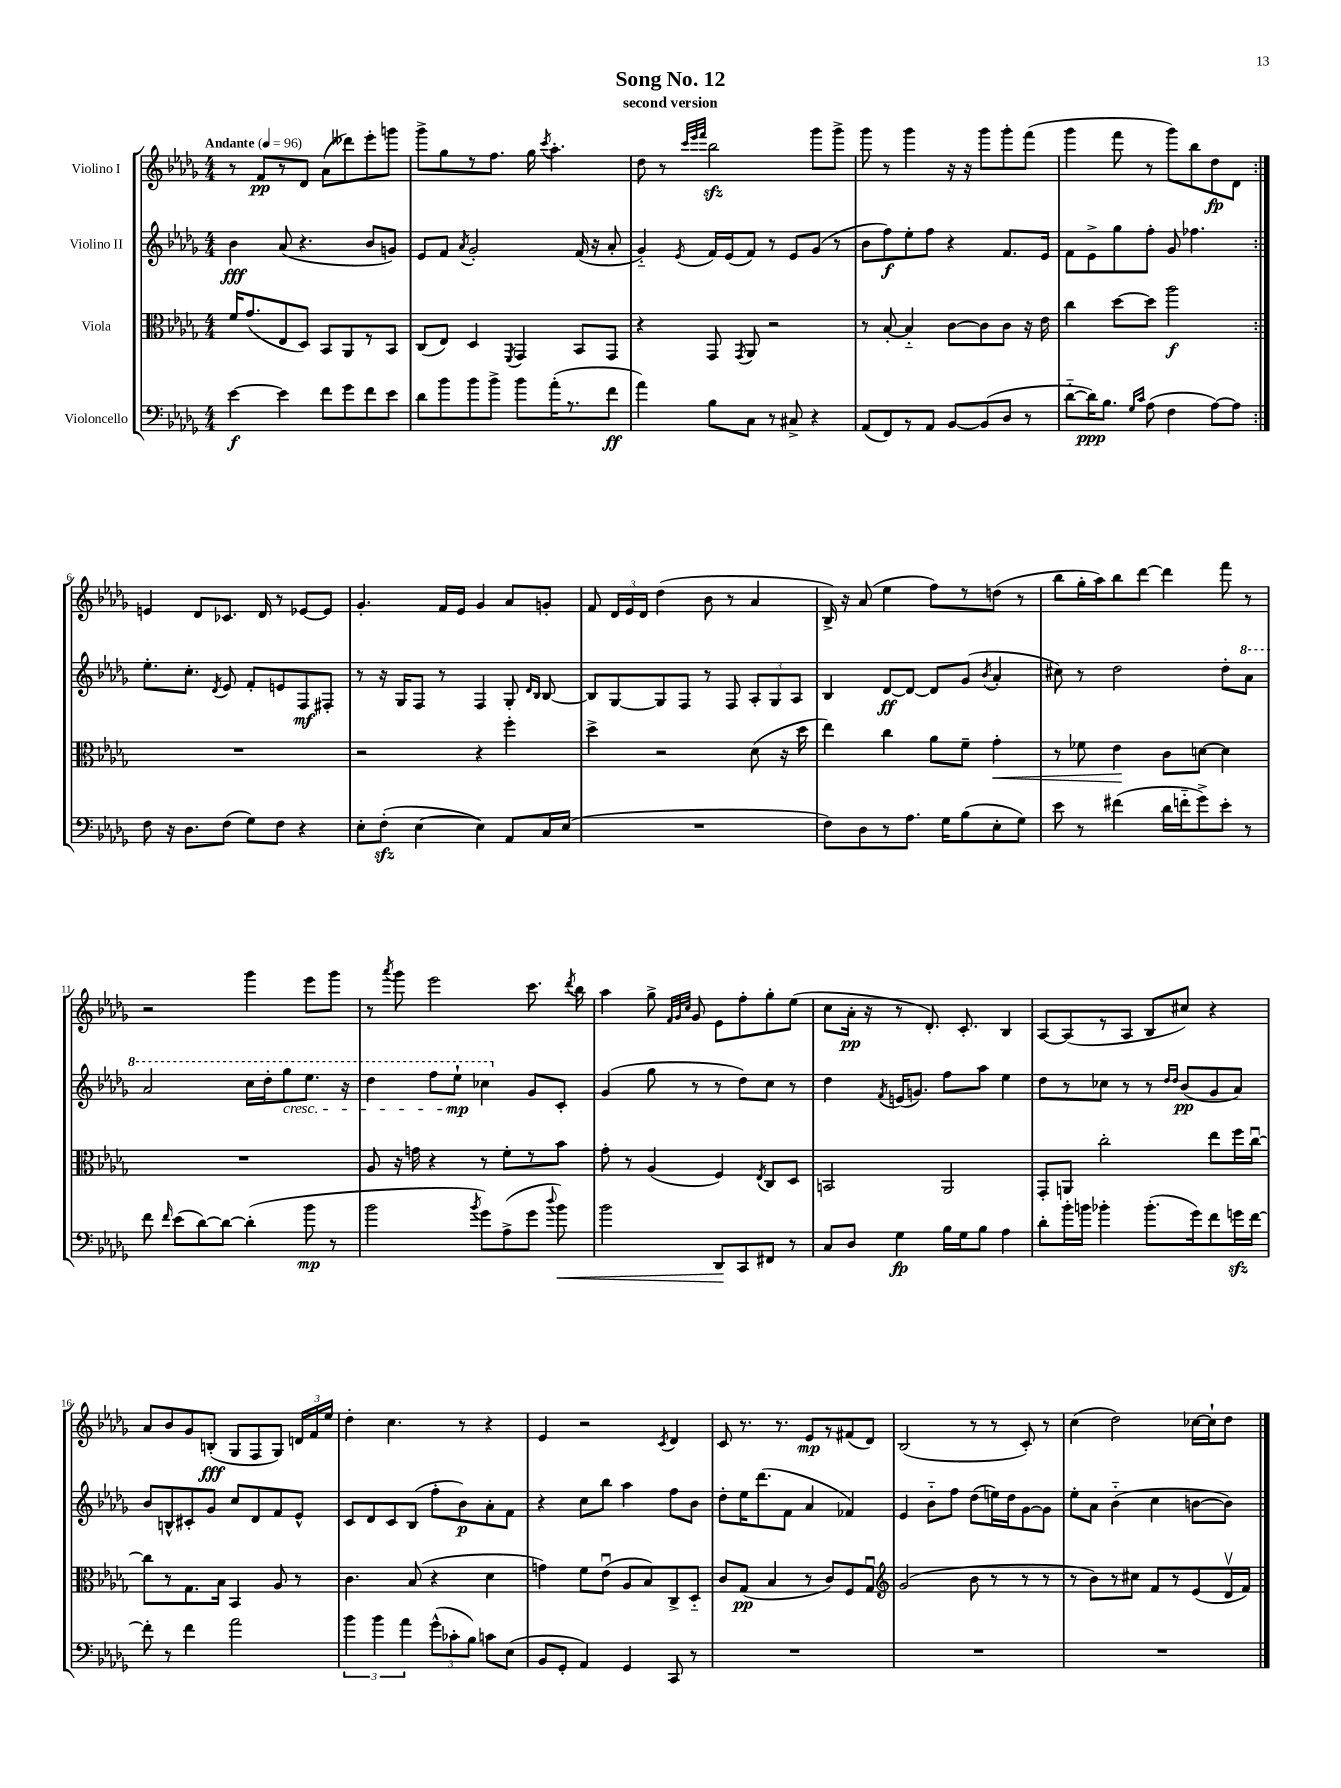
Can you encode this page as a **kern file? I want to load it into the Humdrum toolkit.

**kern	**kern	**kern	**kern
*staff4	*staff3	*staff2	*staff1
*clefF4	*clefC3	*clefG2	*clefG2
*k[b-e-a-d-g-]	*k[b-e-a-d-g-]	*k[b-e-a-d-g-]	*k[b-e-a-d-g-]
*M4/4	*M4/4	*M4/4	*M4/4
*MM96	*MM96	*MM96	*MM96
[4e-	16f	4b-	8r
.	(8.g-	.	.
.	.	.	8f
4e-]	8E-	(8a-	8r
.	8D-)	4.r	8d-
8f	8BB-	.	(8a-
8g-	8AA-	.	8ddd--)
8f	8r	8b-	8eee-'
8e-	8BB-	8g)	8ggg
=	=	=	=
8d-	(8C	8e-	8ggg-^
8b-	8E-)	8f	8gg-
.	.	8qa-	.
8b-	4D-	2g-'	8r
8b-^	.	.	8.ff
.	8qFF	.	.
8b-	4GG-	.	.
.	.	.	16gg-
.	.	.	8qccc
(16a-'	.	.	4.aa-'
8.r	.	.	.
.	8BB-	(16f	.
.	.	16r	.
8f	8GG-	8a-'	.
=	=	=	=
4a-)	4r	4g-'~)	8dd-
.	.	.	8r
.	.	.	32qqccc
.	.	.	32qqeee-
.	.	8qe-	32qqfff
8B-	8GG-	16f	2bb-
.	.	(16e-	.
.	8qGG-	.	.
8C	8AA-	8f)	.
8r	2r	8r	.
8C#^	.	8e-	.
4r	.	(8g-	8ggg-
.	.	8r	8ggg-^
=	=	=	=
(8AA-	8r	8b-	8ggg-
8FF)	[8B-'	8ff)	8r
8r	4B-'~]	8ee-'	4ggg-
8AA-	.	8ff	.
[8BB-	[8c	4r	16r
.	.	.	16r
(8BB-]	8c]	.	8ggg-
8D-	8c	8.f	8ggg-'
8r	16r	.	(8fff
.	16e-	16e-	.
=	=	=	=
[8d-'~	4cc	8f	4ggg-
16d-])	.	8e-^	.
8.B-	.	.	.
.	[8dd-	8gg-	8fff
16qqG-	.	.	.
16qqc	.	.	.
(8A-	8dd-]	8ff'	8r
4F	2aa-	8g-	8ggg-)
.	.	4.ff-	8bb-
[8A-)	.	.	8dd-
8A-]	.	.	8d-
=:|!	=:|!	=:|!	=:|!
8F	1r	8.ee-'	4e
16r	.	.	.
8.D-	.	8.cc'	.
.	.	.	8d-
.	.	8qd-	.
(8F	.	8e-	8.c-
8G-)	.	8f'	.
.	.	.	16d-
8F	.	8e	8r
4r	.	8F	[8e-
.	.	8F#'	8e-]
=	=	=	=
8E-'	2r	8r	4.g-'
(8F'	.	16r	.
.	.	16G-	.
[4E-	.	8F	.
.	.	8r	16f
.	.	.	16e-
4E-])	4r	4F	4g-
8AA-	4ff'	8G-'	8a-
.	.	16qqd-	.
.	.	16qqB-	.
16C	.	[8B-	8g'
(16E-	.	.	.
=	=	=	=
1r	4dd-^	8B-]	8f
.	.	[8G-	24d-
.	.	.	24e-
.	.	.	24d-
.	2r	8G-]	(4dd-
.	.	8F	.
.	.	8r	8b-
.	.	8F	8r
.	(8d-	12A-'	4a-
.	.	12G-	.
.	16r	.	.
.	.	12A-	.
.	16dd-	.	.
=	=	=	=
8F)	4ee-)	4B-	16B-^)
.	.	.	16r
8D-	.	.	(8a-
8r	4cc	[8d-	4ee-
8.A-	.	8d-_	.
.	8a-	8d-]	8ff)
16G-	.	.	.
(8B-	8f~	(8g-	8r
.	.	8qb-	.
8E-'	4g-'	4a-'	(8dd
8G-)	.	.	8r
=	=	=	=
8e-	8r	8cc#)	8bb-
8r	8f-	8r	16gg-'
.	.	.	16aa-)
(4f#	4e-	2dd-	8bb-
.	.	.	[8ddd-
16d-	8c	.	4ddd-]
16f'~	.	.	.
8g-^)	[8d	.	.
8e-'	4d]	8dd-'	8fff
8r	.	8aa-	8r
=	=	=	=
8f	1r	2aa-	2r
16qqf	.	.	.
(8e-	.	.	.
[8d-)	.	.	.
8d-_	.	.	.
(4d-']	.	16ccc	4ggg-
.	.	16ddd-'	.
.	.	8ggg-	.
8b-	.	8.eee-	8eee-
8r	.	.	8ggg-
.	.	16r	.
=	=	=	=
2b-	8A-	4ddd-	8r
.	.	.	8qaaa-
.	16r	.	8ggg-
.	16g	.	.
.	4r	8fff	2eee-
.	.	8eee-`	.
8qb-	.	.	.
8g-)	8r	4ccc-	.
(8A-^	8f'	.	.
8g-	8r	8g-	8.ccc
8qqdd-	.	.	.
8b-)	8b-	8c'	.
.	.	.	8qddd-
.	.	.	16bb-
=	=	=	=
2b-	8g-'	(4g-	4aa-
.	8r	.	.
.	(4A-	8gg-	8gg-^
.	.	.	32qqf
.	.	.	32qqg-
.	.	.	32qqcc
.	.	8r	8g-
8DD-	4F)	8r	8e-
8CC	.	8dd-)	8ff'
.	8qE-	.	.
8FF#	8C	8cc	8gg-'
8r	8D-	8r	(8ee-
=	=	=	=
8C	2BB	4dd-	8cc
8D-	.	.	16a-'
.	.	.	16r
.	.	8qf	.
4G-	.	(16e	8r
.	.	8.g)	.
.	.	.	8.d-')
16B-	2AA-	8ff	.
16G-	.	.	8.c'
8B-	.	8aa-	.
4A-	.	4ee-	4B-
=	=	=	=
8d-'	8GG-'	8dd-	[8A-
16b-'	8AA	8r	(8A-]
16b	.	.	.
4b-'	2cc'	8cc-	8r
.	.	8r	8A-
(8.b-'	.	8r	8B-
.	.	16qqdd-	.
.	.	16qqdd-	.
.	.	(8b-	8cc#)
16g-)	.	.	.
8f	8ee-	8g-	4r
16g	16ff	8a-)	.
[16f	[16ccu	.	.
=	=	=	=
8f']	8cc]	8b-	8a-
8r	8r	8B^^	8b-
4f	8.G-	8c#'	8g-
.	.	8g-	(8B'
.	16B-	.	.
2a-	4BB-	8cc	8G-
.	.	8d-	8F
.	8A-	8f	8G-)
.	8r	8e-^^	24d
.	.	.	24f
.	.	.	24ee-
=	=	=	=
6b-	4.c	8c	4dd-'
.	.	8d-	.
6b-	.	.	.
.	.	8c	4.cc
6a-	.	.	.
.	(8B-	(8B-	.
(12g-^^	4r	8ff'	.
12c-'	.	.	.
.	.	8b-)	8r
12B-)	.	.	.
8c	4d-	8a-'	4r
(8E-	.	8f	.
=	=	=	=
8BB-	4g)	4r	4e-
8GG-'	.	.	.
4AA-)	8f	8cc	2r
.	(8e-u	8bb-	.
4GG-	8A-	4aa-	.
.	8B-)	.	.
.	.	.	8qc
8CC	8C^	8ff	4d-
8r	8D-'~	8b-	.
=	=	=	=
1r	8c	8dd-'	8c
.	(8G-	16ee-	8.r
.	.	(8.ddd-	.
.	4B-	.	.
.	.	.	8.r
.	.	8f	.
.	8r	4a-	8e-
.	8c)	.	8r
.	8F	4f-)	(8f#
.	8G-u	.	8d-)
=	=	=	=
*	*clefG2	*	*
1r	(2g-	4e-	(2B-
.	.	8b-'~	.
.	.	8ff	.
.	8b-	(8dd-	8r
.	8r	16ee)	8r
.	.	16dd-	.
.	8r	[8g-	8c')
.	8r	8g-]	8r
=	=	=	=
1r	8r	8ee-'	(4cc
.	8b-)	8a-	.
.	8r	(4b-'~	2dd-)
.	8cc#	.	.
.	8f	4cc	.
.	8r	.	.
.	(8e-	[8b	[16cc-
.	.	.	16cc-`]
.	16d-v	8b])	8dd-
.	16f)	.	.
==	==	==	==
*-	*-	*-	*-
